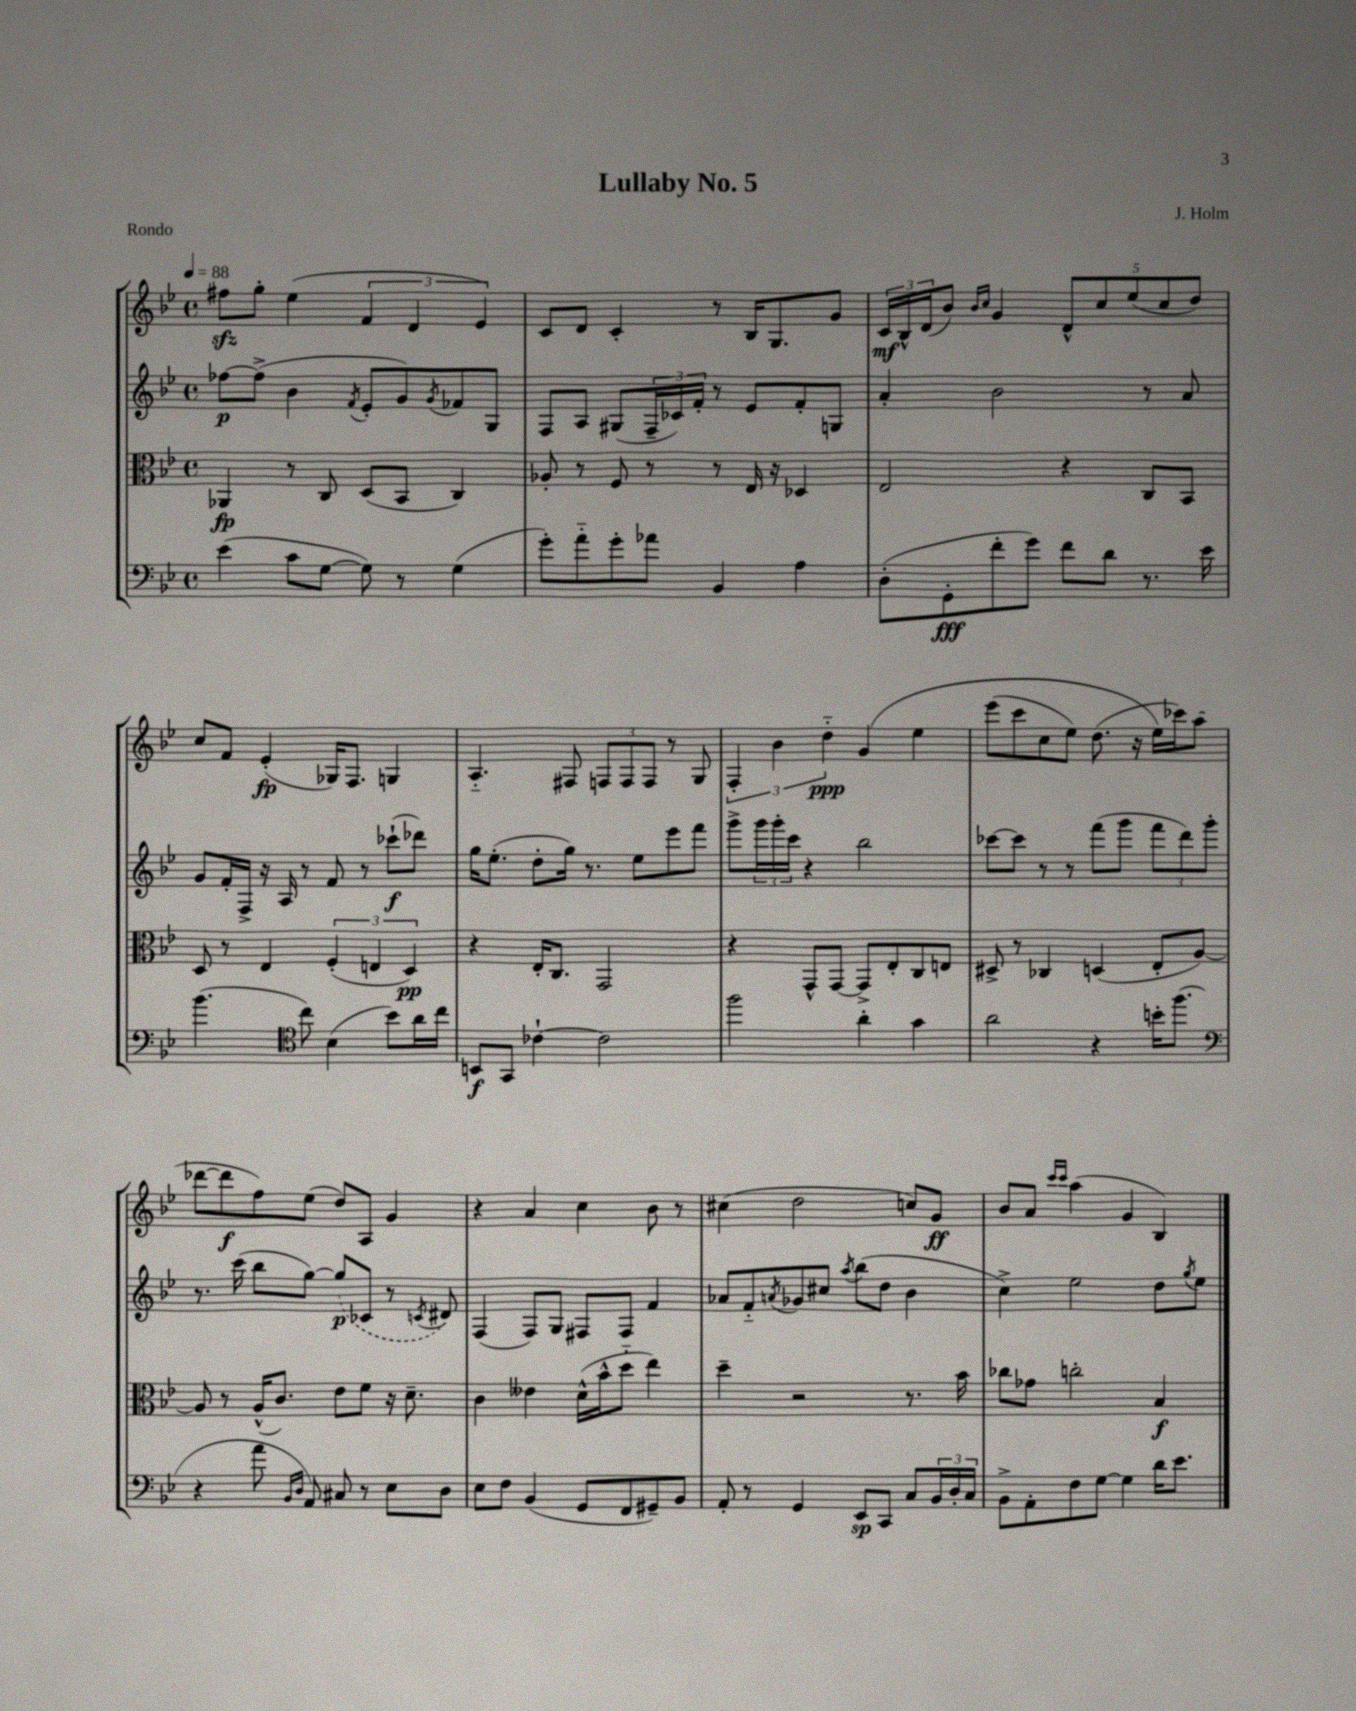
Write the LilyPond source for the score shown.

\header { title = "Lullaby No. 5" composer = "J. Holm" piece = "Rondo" }
<<
\new StaffGroup <<
\new Staff = "s0" {
    \clef treble \key bes \major \defaultTimeSignature \time 4/4 \tempo 4 = 88
    fis''8\sfz g''8-. ees''4( \tuplet 3/2 { f'4 d'4 ees'4) } |
    c'8 d'8 c'4-. r8 bes16 g8. g'8 |
    \tuplet 3/2 { c'16\mf bes16-^ d'16( } bes'8) \grace { bes'16 c''16 } g'4 \tuplet 5/4 { d'8-^ c''8 ees''8( c''8 d''8) } |
    c''8 f'8 ees'4-.\fp( ges16) f8. g4 |
    a4.-_ fis8 \tuplet 3/2 { f8 f8 f8 } r8 g8 |
    \tuplet 3/2 { f4-. bes'4 d''4-_\ppp } g'4\( ees''4 |
    ees'''8( c'''8 c''8 ees''8) d''8.( r16 ees''16\) ces'''16) a''8( |
    des'''8~ des'''8\f f''8) ees''8( d''8) a8 g'4 |
    r4 a'4 c''4 bes'8 r8 |
    cis''4( d''2 c''8) g'8\ff |
    bes'8 a'8 \grace { c'''16 c'''16 } a''4( g'4 bes4) \bar "|." |
}
\new Staff = "s1" {
    \clef treble \key bes \major \defaultTimeSignature \time 4/4
    fes''8~\p fes''8->( bes'4 \acciaccatura { f'8 } ees'8-. g'8) \acciaccatura { g'8 } fes'8 g8 |
    f8 a8 gis8( \tuplet 3/2 { f16-- ces'16) f'16-. } r8 ees'8 f'8-. g8 |
    a'4-. bes'2 r8 a'8 |
    g'8 f'16-. f16-> r16 a16 r8 f'8 r8 ces'''8-!\f( des'''8) |
    g''16 ees''8.-.( d''8-. g''16) r8. ees''8 ees'''8 f'''8 |
    g'''8-> \tuplet 3/2 { g'''16 g'''16-. c'''16 } r4 bes''2 |
    ces'''8~ ces'''8 r8 r8 f'''8( g'''8 \tuplet 3/2 { f'''8 d'''8) g'''8-. } |
    r8. c'''16( bes''8 g''8~) \once \slurDashed g''8\p( ces'8 r8 \acciaccatura { c'8 } dis'8) |
    f4( f8) g8 fis8 fis8 f'4 |
    aes'8 f'8-_ \acciaccatura { a'8 } ges'8 cis''8 \acciaccatura { a''8 } bes''8( d''8 bes'4 |
    c''4->) ees''2 d''8 \acciaccatura { g''8 } ees''8 \bar "|." |
}
\new Staff = "s2" {
    \clef alto \key bes \major \defaultTimeSignature \time 4/4
    aes,4\fp r8 c8 d8( bes,8 c4) |
    aes8-. r8 f8 r8 r8 ees16 r16 des4 |
    ees2 r4 c8 bes,8 |
    d8 r8 ees4 \tuplet 3/2 { f4-.( e4 d4\pp) } |
    r4 ees16-. c8. g,2 |
    r4 g,8-^ g,8~ g,8-> ees8-. c8 e8 |
    dis8-> r8 ces4 d4( ees8-. a8~) |
    a8 r8 a16-^( c'8.) ees'8 f'8 r16 d'8.-- |
    c'4 eeses'4 d'16-^( bes'16-^ d''8-_ ees''4) |
    d''4-- r2 r8. bes'16 |
    ces''8 ges'8 c''2-. bes4\f \bar "|." |
}
\new Staff = "s3" {
    \clef bass \key bes \major \defaultTimeSignature \time 4/4
    ees'4( c'8 g8~ g8) r8 g4( |
    g'8-.) a'8-_ g'8-. aes'8 bes,4 a4 |
    d8-.( g,8-.\fff f'8-. g'8) f'8 d'8 r8. ees'16 |
    bes'4.( \clef tenor c''8) bes4( bes'8) a'16 c''16 |
    b,8\f g,8 ces'4~-! ces'2 |
    f''2 a'4-. g'4 |
    a'2 r4 b'16-. f''8.( |
    \clef bass r4 a'8 \grace { bes,16 d16 } a,8) cis8 r8 ees8 d8 |
    ees8 f8 bes,4( g,8 f,8 gis,8--) bes,8 |
    a,8-. r8 g,4 ees,8\sp c,8 c8 \tuplet 3/2 { bes,16 d16-. c16 } |
    bes,8-> a,8-. f8 g8~ g4 d'16 ees'8. \bar "|." |
}
>>
>>
\layout { \context { \Score \remove "Bar_number_engraver" } }
